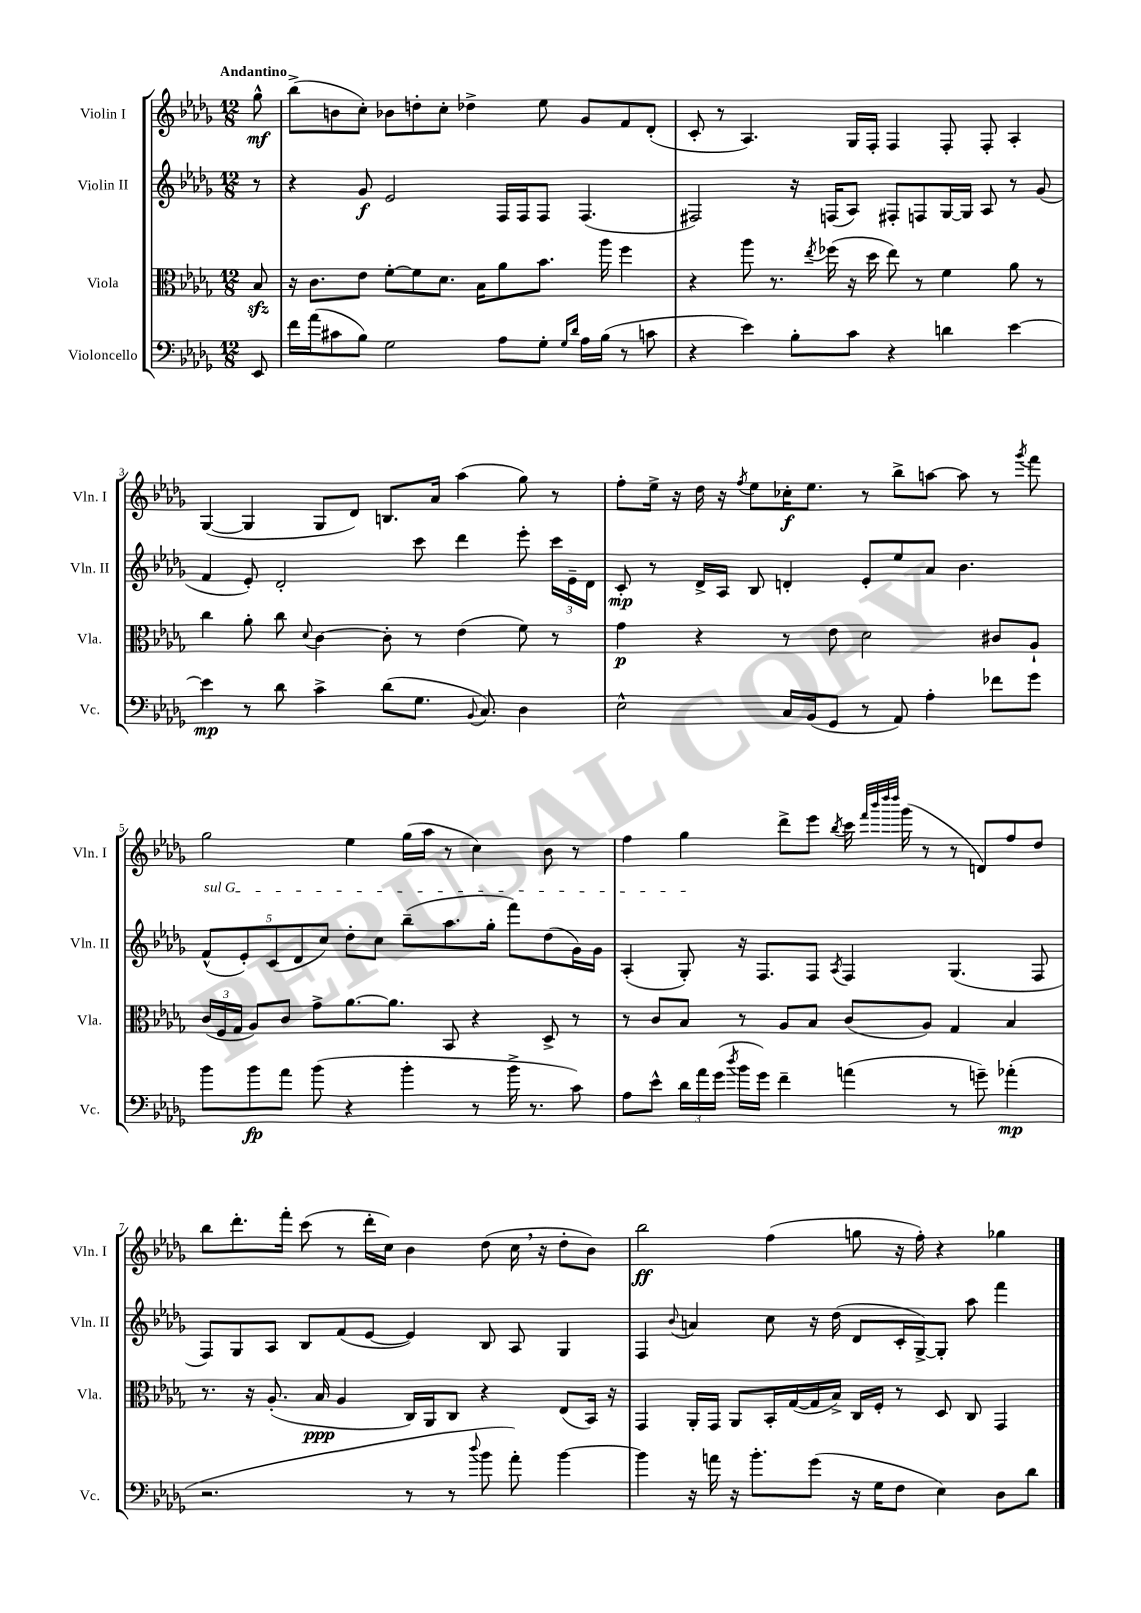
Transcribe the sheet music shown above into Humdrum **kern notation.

**kern	**kern	**kern	**kern
*staff4	*staff3	*staff2	*staff1
*clefF4	*clefC3	*clefG2	*clefG2
*k[b-e-a-d-g-]	*k[b-e-a-d-g-]	*k[b-e-a-d-g-]	*k[b-e-a-d-g-]
*M12/8	*M12/8	*M12/8	*M12/8
8EE-	8B-	8r	8gg-^^
=	=	=	=
16f	16r	4r	(8bb-^
(16a-	8.c	.	.
8c#	.	.	8b
8B-)	8e-	8g-	8cc')
2G-	[8f'	2e-	8b-
.	8f]	.	8dd'
.	8.d-	.	8cc'
.	.	.	4dd-^
.	16B-	.	.
8A-	8a-	16F	.
.	.	16F	.
8G-'	8.b-	8F	8ee-
16qqG-	.	.	.
16qqd-	.	.	.
16A-	.	(4.F	8g-
(16B-	16aa-	.	.
8r	4ff	.	8f
8c	.	.	(8d-'
=	=	=	=
4r	4r	2F#)	8c'
.	.	.	8r
4e-)	8aa-	.	4.A-)
.	8.r	.	.
8B-'	.	16r	.
.	8qee-	.	.
.	(16ff-	(16F	.
8c	16r	8A-)	16G-
.	16dd-	.	16F'
4r	8ee-)	8F#'	4F
.	8r	8F	.
4d	4f	[16G-	8F'
.	.	16G-]	.
.	.	8A-	8F'
[4e-	8a-	8r	4A-'
.	8r	(8g-	.
=	=	=	=
4e-]	4cc	4f	([4G-
8r	8a-'	8e-')	4G-]
8d-	8cc	2d-'	.
.	8qqd-	.	.
4c^	[4c	.	8G-
.	.	.	8d-)
(8d-	8c']	.	8.B
8.G-	8r	8ccc	.
.	.	.	16a-
.	(4e-	4ddd-	(4aa-
8qqBB-	.	.	.
8.C)	.	.	.
4D-	8f)	8eee-'	8gg-)
.	8r	24ccc	8r
.	.	24e-~	.
.	.	24d-	.
=	=	=	=
2E-^^	4g-	8c'	8ff'
.	.	8r	16ee-^
.	.	.	16r
.	4r	16d-^	16dd-
.	.	16A-	16r
.	.	.	8qff
.	.	8B-	8ee-
16C	8r	4d'	16cc-'
(16BB-	.	.	8.ee-
8GG-	8e-	.	.
8r	2d-	8e-'	8r
8AA-)	.	8ee-	8bb-^
4A-'	.	8a-	[8aa
.	.	4.b-	8aa]
8f-	8c#	.	8r
.	.	.	8qggg-
8g-	8A-`	.	8fff
=	=	=	=
8b-	(24c	(10f^^	2gg-
.	24F	.	.
.	24G-	.	.
.	.	10e-')	.
8b-	8A-)	.	.
.	.	(10c	.
8a-	8c	.	.
.	.	10d-	.
(8b-	8g-^	.	.
.	.	10cc)	.
4r	[8.a-	8dd-'	4ee-
.	.	8cc	.
.	8.a-]	.	.
4b-'	.	(8bb-~	(16gg-
.	.	.	16aa-
.	8BB-	8.aa-	8r
8r	4r	.	4cc)
.	.	16gg-'	.
16b-^	.	8fff)	.
8.r	.	.	.
.	8D-^	(8dd-	8b-
8c)	8r	16g-)	8r
.	.	16g-	.
=	=	=	=
8A-	8r	(4A-'	4ff
8e-^^	8c	.	.
24d-	8B-	8G-')	4gg-
24a-	.	.	.
(24g-	.	.	.
8qdd-	.	.	.
16b-	8r	16r	.
16g-)	.	8.F	.
4f~	8A-	.	8ddd-^
.	8B-	8F	8eee-
.	.	8qA-	8qbb-
(4a	(8c	4F	16ccc
.	.	.	32qqfff
.	.	.	32qqbbb-
.	.	.	32qqdddd-
.	.	.	32qqdddd-
.	.	.	(16ggg-
.	8A-)	.	8r
8r	4G-	(4.G-	8r
8g~)	.	.	8d)
(4a-'	4B-	.	8ff
.	.	8F	8dd-
=	=	=	=
2.r	8.r	8F)	8bb-
.	.	8G-	8.ddd-'
.	16r	.	.
.	(8.A-'	8A-	.
.	.	.	16fff'
.	.	8B-	(8ccc
.	16B-	.	.
.	4A-	(8f	8r
.	.	[8e-	16ddd-'
.	.	.	16cc)
8r	16C)	4e-])	4b-
.	16AA-	.	.
8r	8C	.	.
8qqdd-	.	.	.
8b-	4r	8B-	(8dd-
8a-')	.	8A-	16cc
.	.	.	16r
[4b-	(8E-	4G-	8dd-'
.	16BB-)	.	8b-)
.	16r	.	.
=	=	=	=
4b-]	4GG-	4F	2bb-
.	.	8qqb-	.
16r	16AA-'	4a	.
16a	16GG-	.	.
16r	8AA-	.	.
8.b-'	.	.	.
.	16BB-'	8cc	(4ff
.	([16G-	.	.
(8g-	16G-]	16r	.
.	16B-^)	(16dd-	.
16r	16C	8d-	8gg
16G-	16F'	.	.
8F	8r	16c'	16r
.	.	[16G-^)	16ff')
4E-)	8D-	8G-']	4r
.	8C	8aa-	.
8D-	4GG-	4fff	4gg-
8d-	.	.	.
==	==	==	==
*-	*-	*-	*-
